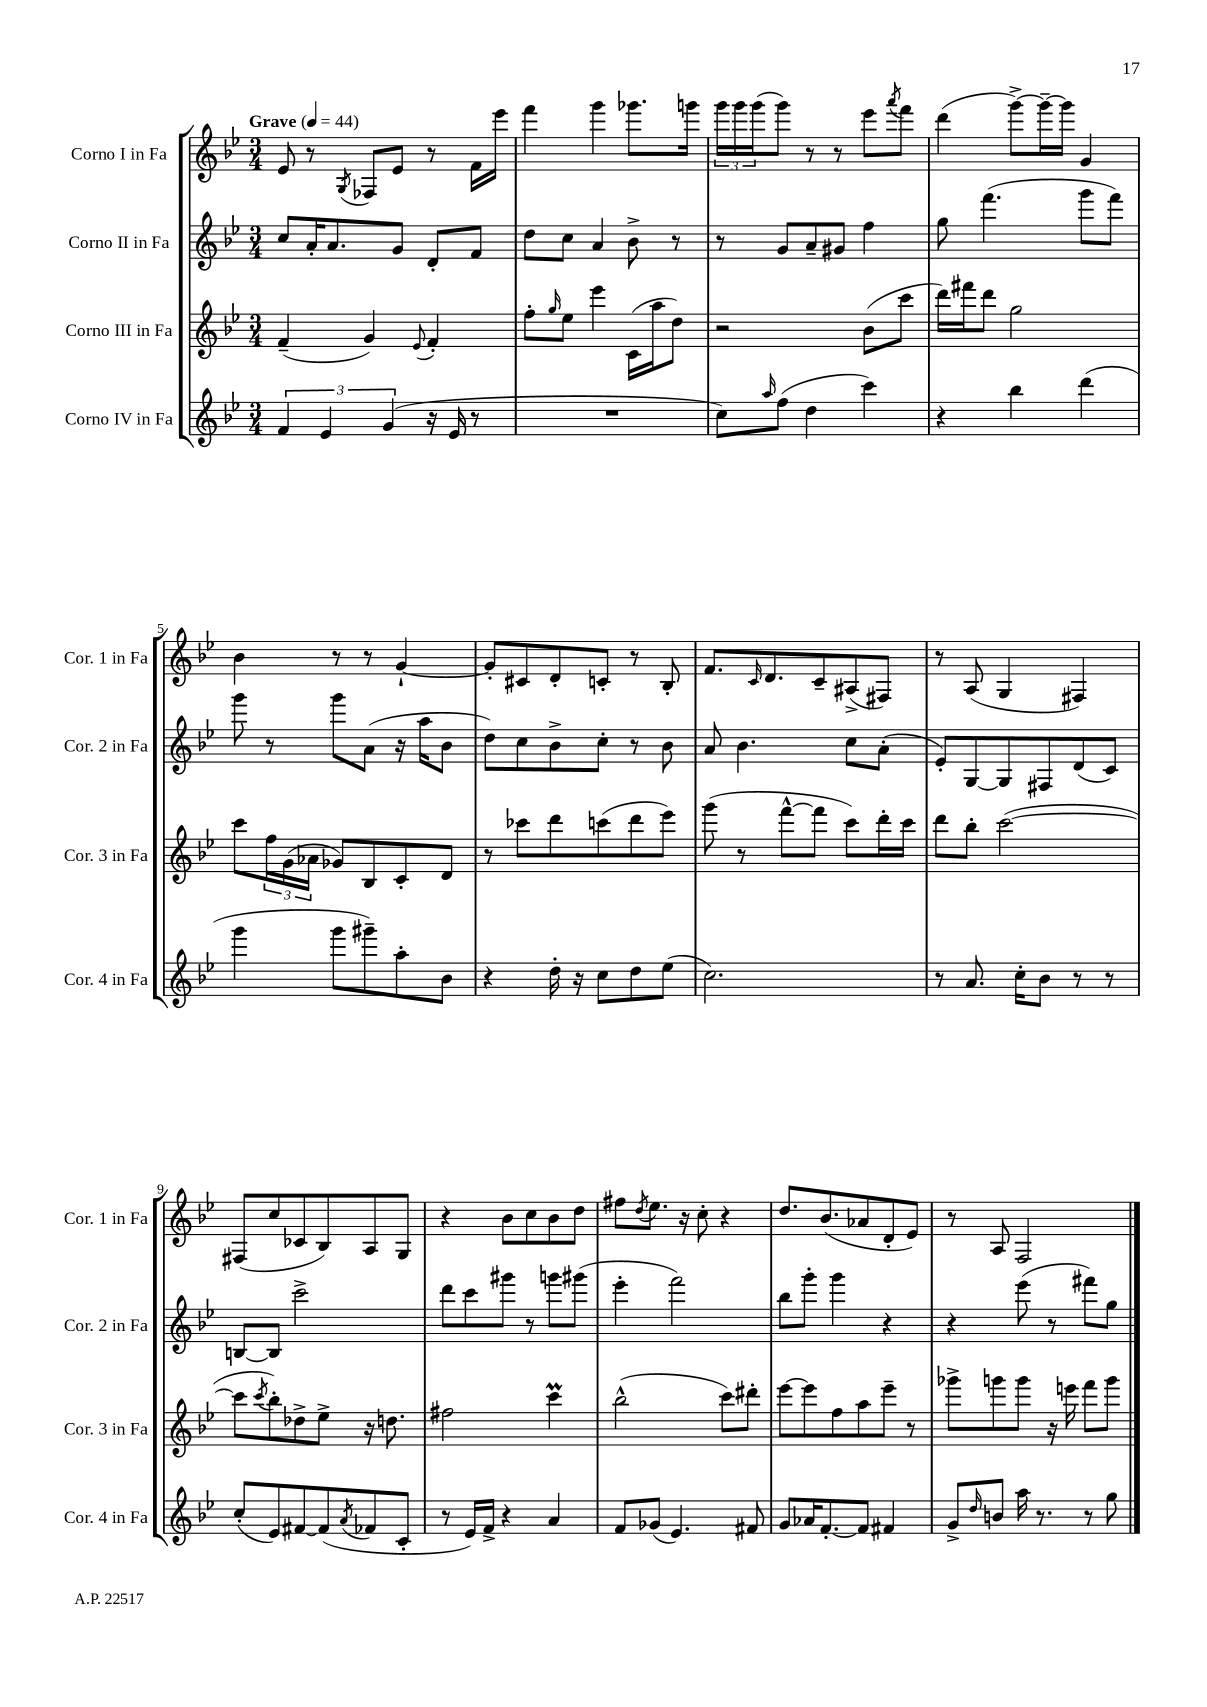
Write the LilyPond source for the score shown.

<<
\new StaffGroup <<
\new Staff = "s0" \with { instrumentName = "Corno I in Fa" shortInstrumentName = "Cor. 1 in Fa" } {
    \clef treble \key bes \major \numericTimeSignature \time 3/4 \tempo "Grave" 4 = 44
    ees'8 r8 \acciaccatura { g8 } fes8 ees'8 r8 f'16 ees'''16 |
    f'''4 g'''4 ges'''8. g'''16 |
    \tuplet 3/2 { g'''16 g'''16 g'''16( } g'''8) r8 r8 ees'''8 \acciaccatura { a'''8 } f'''8 |
    d'''4( g'''8~->) g'''16~-- g'''16 g'4 |
    bes'4 r8 r8 g'4~-! |
    g'8-. cis'8 d'8-. c'8-. r8 bes8-. |
    f'8. \grace { c'16 } d'8. c'8-- ais8->( fis8) |
    r8 a8( g4 fis4) |
    fis8( c''8 ces'8 bes8) a8 g8 |
    r4 bes'8 c''8 bes'8 d''8 |
    fis''8 \acciaccatura { d''8 } ees''8. r16 c''8-. r4 |
    d''8. bes'8.( aes'8 d'8-. ees'8) |
    r8 a8 f2 \bar "|." |
}
\new Staff = "s1" \with { instrumentName = "Corno II in Fa" shortInstrumentName = "Cor. 2 in Fa" } {
    \clef treble \key bes \major \numericTimeSignature \time 3/4
    c''8 a'16-. a'8. g'8 d'8-. f'8 |
    d''8 c''8 a'4 bes'8-> r8 |
    r8 g'8 a'8-- gis'8 f''4 |
    g''8 f'''4.( g'''8 f'''8) |
    g'''8 r8 g'''8 a'8( r16 a''16 bes'8 |
    d''8) c''8 bes'8-> c''8-. r8 bes'8 |
    a'8 bes'4. c''8 a'8-.( |
    ees'8-.) g8~ g8 fis8 d'8( c'8) |
    b8~ b8 c'''2-> |
    d'''8 c'''8 gis'''8 r8 g'''8 gis'''8( |
    ees'''4-. f'''2) |
    bes''8 g'''8-. g'''4 r4 |
    r4 ees'''8( r8 fis'''8) g''8 \bar "|." |
}
\new Staff = "s2" \with { instrumentName = "Corno III in Fa" shortInstrumentName = "Cor. 3 in Fa" } {
    \clef treble \key bes \major \numericTimeSignature \time 3/4
    f'4--( g'4) \appoggiatura { ees'8 } f'4-. |
    f''8-. \grace { g''16 } ees''8 ees'''4 c'16( a''16 d''8) |
    r2 bes'8( c'''8 |
    d'''16) fis'''16 d'''8 g''2 |
    c'''8 \tuplet 3/2 { f''16 g'16( aes'16 } ges'8) bes8 c'8-. d'8 |
    r8 ces'''8 d'''8 c'''8( d'''8 ees'''8) |
    g'''8( r8 f'''8~-^ f'''8 c'''8) d'''16-. c'''16 |
    d'''8 bes''8-. c'''2~( |
    c'''8 \acciaccatura { c'''8 } bes''8-.) des''8-> ees''8-> r16 d''8. |
    fis''2 c'''4\prall |
    bes''2-^( c'''8) dis'''8-. |
    ees'''8~ ees'''8 f''8 a''8 ees'''8-- r8 |
    ges'''8-> g'''8 g'''8 r16 e'''16 f'''8 g'''8 \bar "|." |
}
\new Staff = "s3" \with { instrumentName = "Corno IV in Fa" shortInstrumentName = "Cor. 4 in Fa" } {
    \clef treble \key bes \major \numericTimeSignature \time 3/4
    \tuplet 3/2 { f'4 ees'4 g'4( } r16 ees'16 r8 |
    R2. |
    c''8) \grace { a''16 } f''8( d''4 c'''4) |
    r4 bes''4 d'''4( |
    g'''4 g'''8 gis'''8--) a''8-. bes'8 |
    r4 d''16-. r16 c''8 d''8 ees''8( |
    c''2.) |
    r8 a'8. c''16-. bes'8 r8 r8 |
    c''8-.( ees'8) fis'8~ fis'8( \acciaccatura { a'8 } fes'8 c'8-. |
    r8 ees'16) f'16-> r4 a'4 |
    f'8 ges'8( ees'4.) fis'8 |
    g'8 aes'16 f'8.~-. f'8 fis'4 |
    g'8-> \grace { d''16 } b'8 a''16 r8. r8 g''8 \bar "|." |
}
>>
>>
